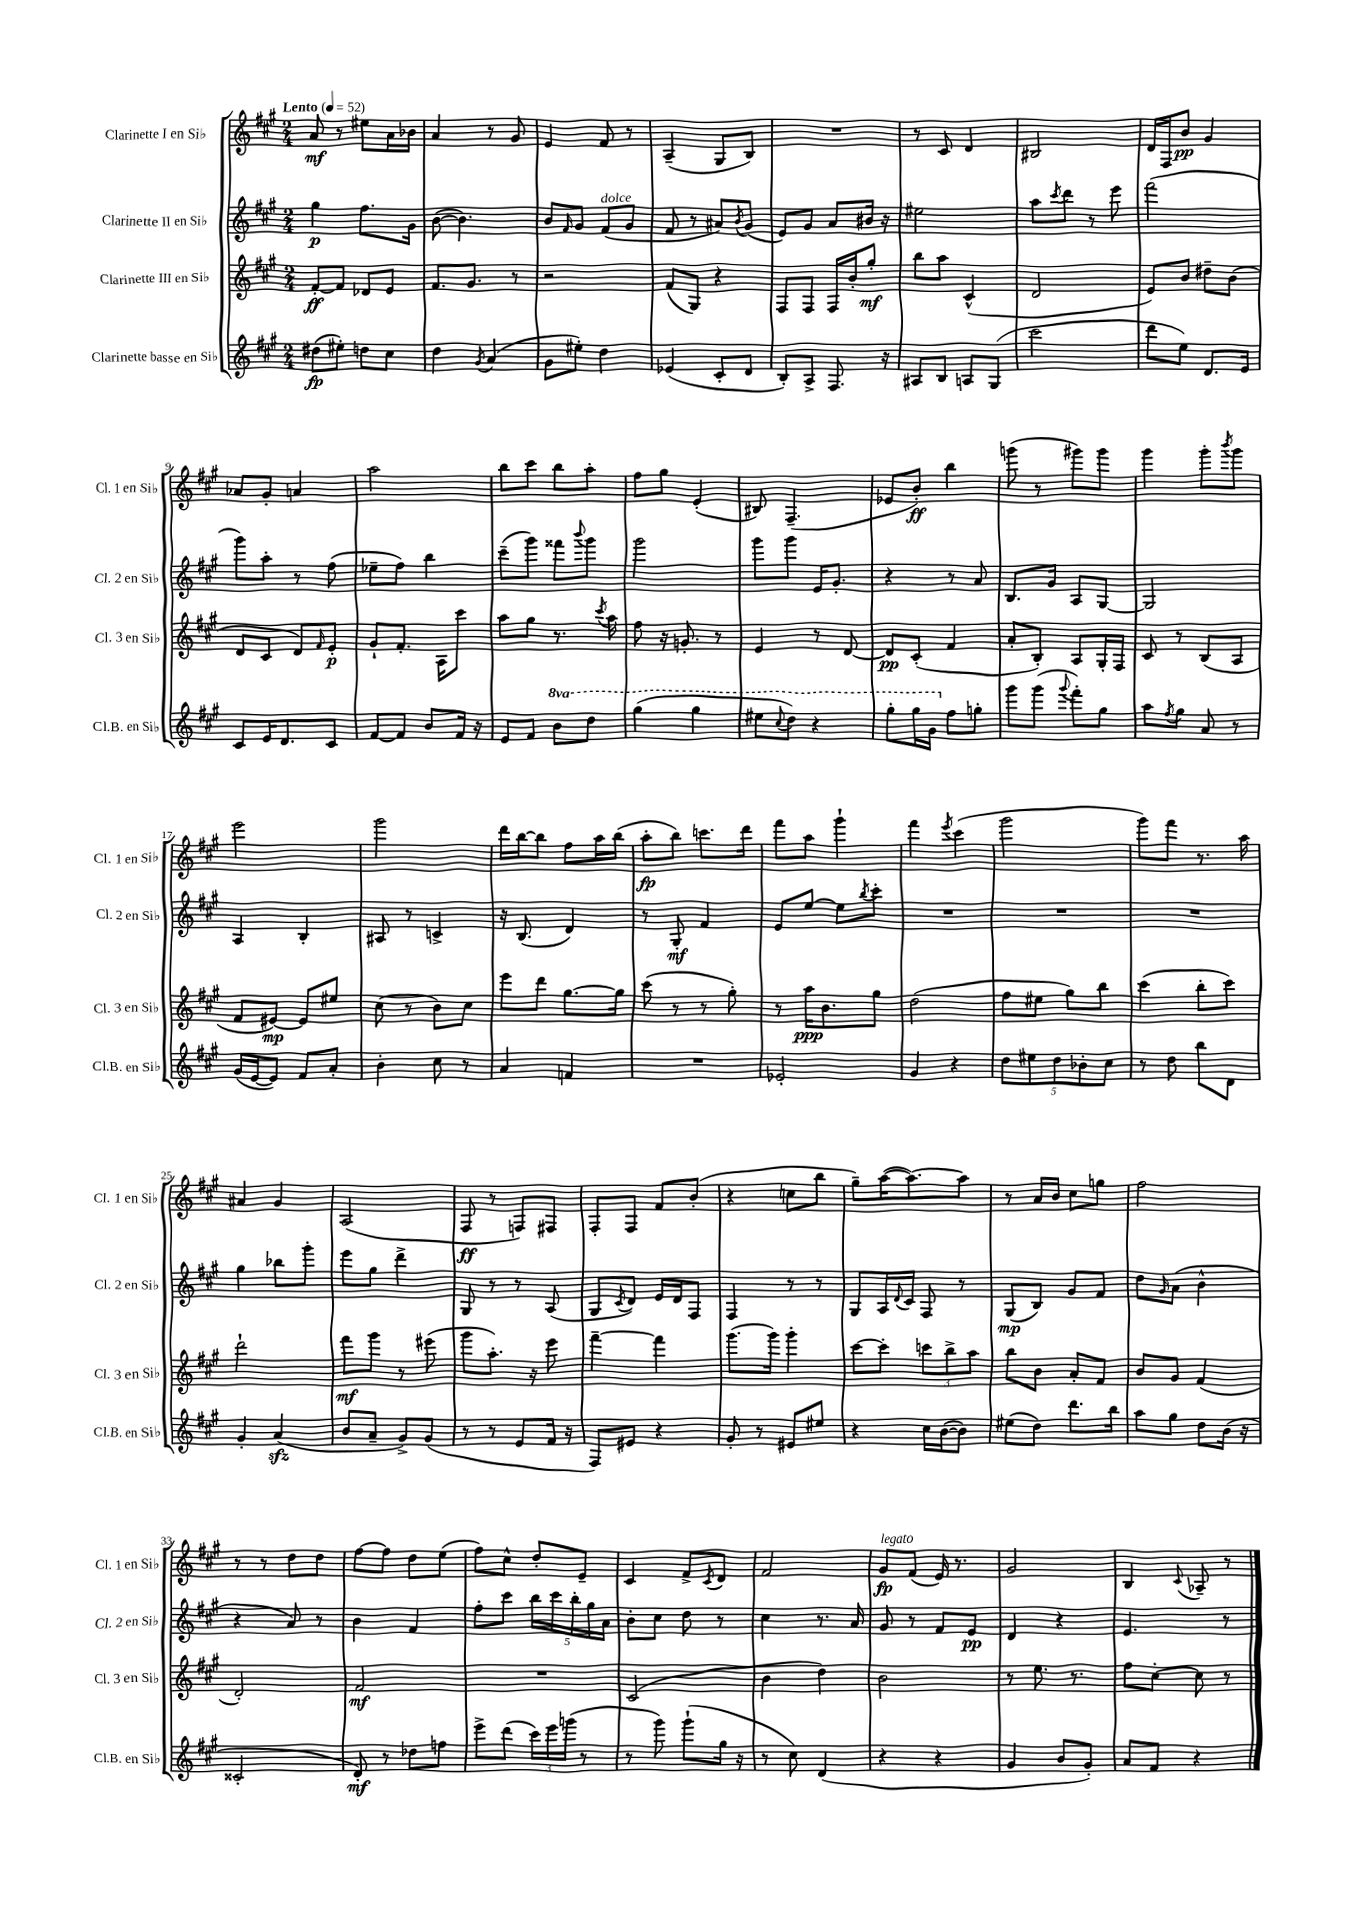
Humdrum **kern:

**kern	**dynam	**kern	**dynam	**kern	**dynam	**kern	**dynam
*part4	*part4	*part3	*part3	*part2	*part2	*part1	*part1
*staff4	*staff4	*staff3	*staff3	*staff2	*staff2	*staff1	*staff1
*I"Clarinette basse en Si♭	*	*I"Clarinette III en Si♭	*	*I"Clarinette II en Si♭	*	*I"Clarinette I en Si♭	*
*I'Cl.B. en Si♭	*	*I'Cl. 3 en Si♭	*	*I'Cl. 2 en Si♭	*	*I'Cl. 1 en Si♭	*
*clefG2	*	*clefG2	*	*clefG2	*	*clefG2	*
*k[f#c#g#]	*	*k[f#c#g#]	*	*k[f#c#g#]	*	*k[f#c#g#]	*
*M2/4	*	*M2/4	*	*M2/4	*	*M2/4	*
*MM52	*	*MM52	*	*MM52	*	*MM52	*
=1	=1	=1	=1	=1	=1	=1	=1
!	!	!	!	!	!	!LO:TX:a:B:t=Lento	!
(8dd#X\L	fp	[8f#'/L	ff	4gg#\	p	8a/	mf
8ee#X'\J)	.	8f#/J]	.	.	.	8r	.
8ddn\L	.	8d-X/L	.	8.ff#\L	.	8ee#X\L	.
8cc#\J	.	8e/J	.	.	.	16a\L	.
.	.	.	.	16g#\Jk	.	16b-X\JJ	.
=2	=2	=2	=2	=2	=2	=2	=2
4dd\	.	8.f#/L	.	([8b\	.	4a/	.
.	.	.	.	4.b\])	.	.	.
.	.	8.g#/J	.	.	.	.	.
8qg#/	.	.	.	.	.	.	.
(4a/	.	.	.	.	.	8r	.
.	.	8r	.	.	.	8g#/	.
=3	=3	=3	=3	=3	=3	=3	=3
8g#\L	.	2r	.	8b/L	.	4e/	.
.	.	.	.	16qqf#/	.	.	.
8ee#X'\J)	.	.	.	8g#/J	.	.	.
!	!	!	!	!LO:TX:a:i:t=dolce	!	!	!
4dd\	.	.	.	(8f#/L	.	8f#/	.
.	.	.	.	8g#/J	.	8r	.
=4	=4	=4	=4	=4	=4	=4	=4
(4e-X/	.	(8f#/L	.	8f#/	.	(4A~/	.
.	.	8G#/J)	.	8r	.	.	.
8c#'/L	.	4r	.	8a#X/L)	.	8G#/L	.
.	.	.	.	8qb/	.	.	.
8d/J	.	.	.	(8g#/J	.	8B/J)	.
=5	=5	=5	=5	=5	=5	=5	=5
8B'/L)	.	8F#/L	.	8e/L)	.	2r	.
8A^/J	.	8F#/J	.	8g#/J	.	.	.
8.F#/	.	16F#/LL	.	8a/L	.	.	.
.	.	16b'/J	.	.	.	.	.
.	.	8gg#'/J	mf	16b#X/Jk	.	.	.
16r	.	.	.	16r	.	.	.
=6	=6	=6	=6	=6	=6	=6	=6
8A#X/L	.	8bb\L	.	2ee#X\	.	8r	.
8B/J	.	8aa\J	.	.	.	8c#/	.
8An/L	.	(4c#^^/	.	.	.	4d/	.
(8G#/J	.	.	.	.	.	.	.
=7	=7	=7	=7	=7	=7	=7	=7
2ccc#\	.	2d/	.	8aa\L	.	2B#X/	.
.	.	.	.	8qccc#/	.	.	.
.	.	.	.	8ddd\J	.	.	.
.	.	.	.	8r	.	.	.
.	.	.	.	8eee\	.	.	.
=8	=8	=8	=8	=8	=8	=8	=8
8ddd\L	.	8e/L)	.	(2fff#\	.	16d/LL	.
.	.	.	.	.	.	16F#/J	.
8ee\J)	.	8b/J	.	.	.	8b/J	pp
8.d/L	.	8dd#X~\L	.	.	.	4g#/	.
.	.	(8b\J	.	.	.	.	.
16e/Jk	.	.	.	.	.	.	.
!!LO:LB:g=z
=9	=9	=9	=9	=9	=9	=9	=9
8c#/L	.	8d/L	.	8ggg#\L)	.	8a-X/L	.
16e/K	.	8c#/J	.	8aa'\J	.	8g#'/J	.
8.d/	.	.	.	.	.	.	.
.	.	8d/L)	.	8r	.	4an/	.
.	.	16qqf#/	.	.	.	.	.
8c#/J	.	8e'/J	p	(8ff#\	.	.	.
=10	=10	=10	=10	=10	=10	=10	=10
[8f#/L	.	8g#`/L	.	8ee-X~\L	.	2aa\	.
8f#/J]	.	8.f#'/J	.	8ff#\J)	.	.	.
8b/L	.	.	.	4bb\	.	.	.
.	.	16A\KL	.	.	.	.	.
16f#/Jk	.	8ccc#\J	.	.	.	.	.
16r	.	.	.	.	.	.	.
=11	=11	=11	=11	=11	=11	=11	=11
8e/L	.	8aa\L	.	(8ccc#~\L	.	8bb\L	.
8f#/J	.	8gg#\J	.	8ggg#\J)	.	8ccc#\J	.
*8va	*	*	*	*	*	*	*
8bb\L	.	8.r	.	8fff##X\L	.	8bb\L	.
.	.	.	.	8qqbbb/	.	.	.
8ddd\J	.	.	.	8ggg#\J	.	8aa'\J	.
.	.	8qccc#/	.	.	.	.	.
.	.	16aa\	.	.	.	.	.
=12	=12	=12	=12	=12	=12	=12	=12
(4ggg#\	.	8ff#\	.	2ggg#\	.	8ff#\L	.
.	.	16r	.	.	.	8gg#\J	.
.	.	8.gn'/	.	.	.	.	.
4ggg#\	.	.	.	.	.	(4e'/	.
.	.	8r	.	.	.	.	.
=13	=13	=13	=13	=13	=13	=13	=13
8eee#X\L	.	4e/	.	8ggg#\L	.	8B#X/)	.
8qqccc#/	.	.	.	.	.	.	.
8ddd\J)	.	.	.	8ggg#\J	.	(4.F#~/	.
4r	.	8r	.	16e/KL	.	.	.
.	.	.	.	8.g#'/J	.	.	.
.	.	[8d/	.	.	.	.	.
=14	=14	=14	=14	=14	=14	=14	=14
8ggg#'\L	.	8d/L]	pp	4r	.	8e-X/L	.
16ggg#\L	.	(8c#'/J	.	.	.	8b'/J)	ff
16gg#\JJ	.	.	.	.	.	.	.
*X8va	*	*	*	*	*	*	*
8ff#\L	.	4f#/	.	8r	.	4bb\	.
8ggn'\J	.	.	.	8a/	.	.	.
=15	=15	=15	=15	=15	=15	=15	=15
8ggg#\L	.	8a'/L	.	8.B/L	.	(8gggn\	.
(8ggg#\J	.	8B'/J)	.	.	.	8r	.
.	.	.	.	16g#/Jk	.	.	.
8qqggg#/	.	.	.	.	.	.	.
8fff#'\L)	.	8A/L	.	8A/L	.	8ggg#X\L)	.
8gg#\J	.	16G#'/L	.	[8G#/J	.	8ggg#\J	.
.	.	16F#/JJ	.	.	.	.	.
=16	=16	=16	=16	=16	=16	=16	=16
8aa\L	.	8c#/	.	2G#/]	.	4ggg#\	.
8qff#/	.	.	.	.	.	.	.
8gg#\J	.	8r	.	.	.	.	.
8a/	.	(8B/L	.	.	.	8ggg#'\L	.
.	.	.	.	.	.	8qbbb/	.
8r	.	8A/J	.	.	.	8ggg#\J	.
!!LO:LB:g=z
=17	=17	=17	=17	=17	=17	=17	=17
(16g#/LL	.	8f#/L	.	4A/	.	2eee\	.
[16e/J	.	.	.	.	.	.	.
8e/J])	.	[8e#X/J)	mp	.	.	.	.
8f#/L	.	8e#/L]	.	4B'/	.	.	.
8a'/J	.	8ee#X/J	.	.	.	.	.
=18	=18	=18	=18	=18	=18	=18	=18
4b'\	.	(8cc#\	.	8A#X/	.	2ggg#\	.
.	.	8r	.	8r	.	.	.
8cc#\	.	8b\L)	.	4cn^/	.	.	.
8r	.	8cc#\J	.	.	.	.	.
=19	=19	=19	=19	=19	=19	=19	=19
4a/	.	8eee\L	.	16r	.	16ddd\LL	.
.	.	.	.	(8.B/	.	[16bb\J	.
.	.	8ddd\J	.	.	.	8bb\J]	.
4fn/	.	[8.gg#\L	.	4d/)	.	8ff#\L	.
.	.	.	.	.	.	16aa\L	.
.	.	16gg#\Jk]	.	.	.	(16bb\JJ	.
=20	=20	=20	=20	=20	=20	=20	=20
2r	.	(8ccc#\	.	8r	.	8aa'\L	fp
.	.	8r	.	8G#'/	mf	8bb\J)	.
.	.	8r	.	4f#/	.	8.cccn\L	.
.	.	8gg#'\)	.	.	.	.	.
.	.	.	.	.	.	16ddd\Jk	.
=21	=21	=21	=21	=21	=21	=21	=21
2e-X'/	.	8r	.	8e/L	.	8fff#\L	.
.	.	16aa\KL	ppp	[8ee/J	.	8aa\J	.
.	.	8.b\	.	.	.	.	.
.	.	.	.	8ee\L]	.	4ggg#`\	.
.	.	.	.	8qbb/	.	.	.
.	.	8gg#\J	.	8ccc#'\J	.	.	.
=22	=22	=22	=22	=22	=22	=22	=22
4g#/	.	(2dd\	.	2r	.	4fff#\	.
.	.	.	.	.	.	8qeee/	.
4r	.	.	.	.	.	(4ccc#\	.
=23	=23	=23	=23	=23	=23	=23	=23
10dd\L	.	8ff#\L	.	2r	.	2ggg#\	.
10ee#X\	.	.	.	.	.	.	.
.	.	8ee#X\J	.	.	.	.	.
10dd\	.	.	.	.	.	.	.
.	.	8gg#\L)	.	.	.	.	.
10b-X'\	.	.	.	.	.	.	.
.	.	8bb\J	.	.	.	.	.
10cc#\J	.	.	.	.	.	.	.
=24	=24	=24	=24	=24	=24	=24	=24
8r	.	(4ccc#\	.	2r	.	8ggg#\L)	.
8dd\	.	.	.	.	.	8fff#\J	.
8bb\L	.	8bb'\L	.	.	.	8.r	.
8d\J	.	8ccc#\J)	.	.	.	.	.
.	.	.	.	.	.	16aa\	.
!!LO:LB:g=z
=25	=25	=25	=25	=25	=25	=25	=25
4g#'/	.	2ddd`\	.	4gg#\	.	4a#X/	.
(4azz/	.	.	.	8bb-X\L	.	4g#/	.
.	.	.	.	8ggg#'\J	.	.	.
=26	=26	=26	=26	=26	=26	=26	=26
8b/L	.	8fff#\L	mf	8eee\L	.	(2A/	.
8a~/J	.	8ggg#\J	.	8gg#\J	.	.	.
8g#^/L)	.	8r	.	4ddd^\	.	.	.
(8g#/J	.	(8eee#X\	.	.	.	.	.
=27	=27	=27	=27	=27	=27	=27	=27
8r	.	8ggg#\L	.	8G#/	.	8F#/	ff
8r	.	8.aa'\J)	.	8r	.	8r	.
8e/L	.	.	.	8r	.	8Fn/L)	.
.	.	16r	.	.	.	.	.
16f#/Jk	.	8eee\	.	(8A/	.	8F#X/J	.
16r	.	.	.	.	.	.	.
=28	=28	=28	=28	=28	=28	=28	=28
8F#/L)	.	[4fff#~\	.	8G#/L	.	8F#'/L	.
.	.	.	.	8qc#/	.	.	.
8e#X/J	.	.	.	8d/J)	.	8F#/J	.
4r	.	4fff#\]	.	16e/LL	.	8f#/L	.
.	.	.	.	16d/J	.	.	.
.	.	.	.	8F#/J	.	(8b'/J	.
=29	=29	=29	=29	=29	=29	=29	=29
8g#'/	.	(8.ggg#\L	.	4F#/	.	4r	.
8r	.	.	.	.	.	.	.
.	.	16ggg#\Jk)	.	.	.	.	.
8e#X/L	.	4ggg#'\	.	8r	.	8ccn\L	.
8ee#X/J	.	.	.	8r	.	8bb\J	.
=30	=30	=30	=30	=30	=30	=30	=30
4r	.	[8ccc#\L	.	8G#/L	.	8gg#~\L)	.
.	.	8ccc#'\J]	.	16A/L	.	([16aa\K	.
.	.	.	.	8qqd/	.	.	.
.	.	.	.	16c#/JJ	.	8.aa\_)	.
16cc#\LL	.	12cccn\L	.	8F#/	.	.	.
([16b\J	.	.	.	.	.	.	.
.	.	12bb^\	.	.	.	.	.
8b\J])	.	.	.	8r	.	8aa\J]	.
.	.	12aa\J	.	.	.	.	.
=31	=31	=31	=31	=31	=31	=31	=31
(8ee#X\L	.	8bb\L	.	(8G#/L	mp	8r	.
8dd\J)	.	8b\J	.	8B/J)	.	16a/LL	.
.	.	.	.	.	.	16b/JJ	.
8.ddd\L	.	8a'/L	.	8g#/L	.	8cc#\L	.
.	.	8f#/J	.	8f#/J	.	8ggn\J	.
16bb\Jk	.	.	.	.	.	.	.
=32	=32	=32	=32	=32	=32	=32	=32
8aa\L	.	8b/L	.	8dd\L	.	2ff#\	.
.	.	.	.	16qqg#/	.	.	.
8gg#\J	.	8g#/J	.	(8a\J	.	.	.
8dd\L	.	(4f#/	.	4b^^\	.	.	.
(16b\Jk	.	.	.	.	.	.	.
16r	.	.	.	.	.	.	.
!!LO:LB:g=z
=33	=33	=33	=33	=33	=33	=33	=33
2c##X'/	.	2d'/)	.	4r	.	8r	.
.	.	.	.	.	.	8r	.
.	.	.	.	8a/)	.	8dd\L	.
.	.	.	.	8r	.	8dd\J	.
=34	=34	=34	=34	=34	=34	=34	=34
8d'/)	mf	2f#/	mf	4b\	.	[8ff#\L	.
8r	.	.	.	.	.	8ff#\J]	.
8dd-X\L	.	.	.	4f#/	.	8dd\L	.
8ffn\J	.	.	.	.	.	(8ee\J	.
=35	=35	=35	=35	=35	=35	=35	=35
8eee^\L	.	2r	.	8ff#'\L	.	8ff#\L)	.
(8ddd\J	.	.	.	8ccc#\J	.	8cc#^^\J	.
24ccc#\LL)	.	.	.	20bb\LL	.	8dd'/L	.
24eee\	.	.	.	.	.	.	.
.	.	.	.	20ccc#\	.	.	.
(24gggn\JJ	.	.	.	.	.	.	.
.	.	.	.	20bb'\	.	.	.
8r	.	.	.	.	.	8e~/J	.
.	.	.	.	20gg#\	.	.	.
.	.	.	.	20a\JJ	.	.	.
=36	=36	=36	=36	=36	=36	=36	=36
8r	.	(2c#/	.	8b'\L	.	4c#/	.
8ggg#\)	.	.	.	8cc#\J	.	.	.
(8ggg#`\L	.	.	.	8dd\	.	8f#^/L	.
.	.	.	.	.	.	8qc#/	.
16gg#\Jk	.	.	.	8r	.	8d/J	.
16r	.	.	.	.	.	.	.
=37	=37	=37	=37	=37	=37	=37	=37
8r	.	4b\	.	4cc#\	.	2f#/	.
8cc#\)	.	.	.	.	.	.	.
(4d/	.	4dd\)	.	8.r	.	.	.
.	.	.	.	16a/	.	.	.
=38	=38	=38	=38	=38	=38	=38	=38
!	!	!	!	!	!	!LO:TX:a:i:t=legato	!
4r	.	2b\	.	8g#/	.	8g#/L	fp
.	.	.	.	8r	.	(8f#/J	.
4r	.	.	.	8f#/L	.	16e/)	.
.	.	.	.	.	.	8.r	.
.	.	.	.	8e/J	pp	.	.
=39	=39	=39	=39	=39	=39	=39	=39
4g#/	.	8r	.	4d/	.	2g#/	.
.	.	8.ee\	.	.	.	.	.
8b/L	.	.	.	4r	.	.	.
.	.	8.r	.	.	.	.	.
8g#'/J)	.	.	.	.	.	.	.
=40	=40	=40	=40	=40	=40	=40	=40
8a/L	.	8ff#\L	.	4.e/	.	4B/	.
8f#/J	.	[8cc#'\J	.	.	.	.	.
.	.	.	.	.	.	8qqc#/	.
4r	.	8cc#\]	.	.	.	8A-X~/	.
.	.	8r	.	8r	.	8r	.
==	==	==	==	==	==	==	==
*-	*-	*-	*-	*-	*-	*-	*-
